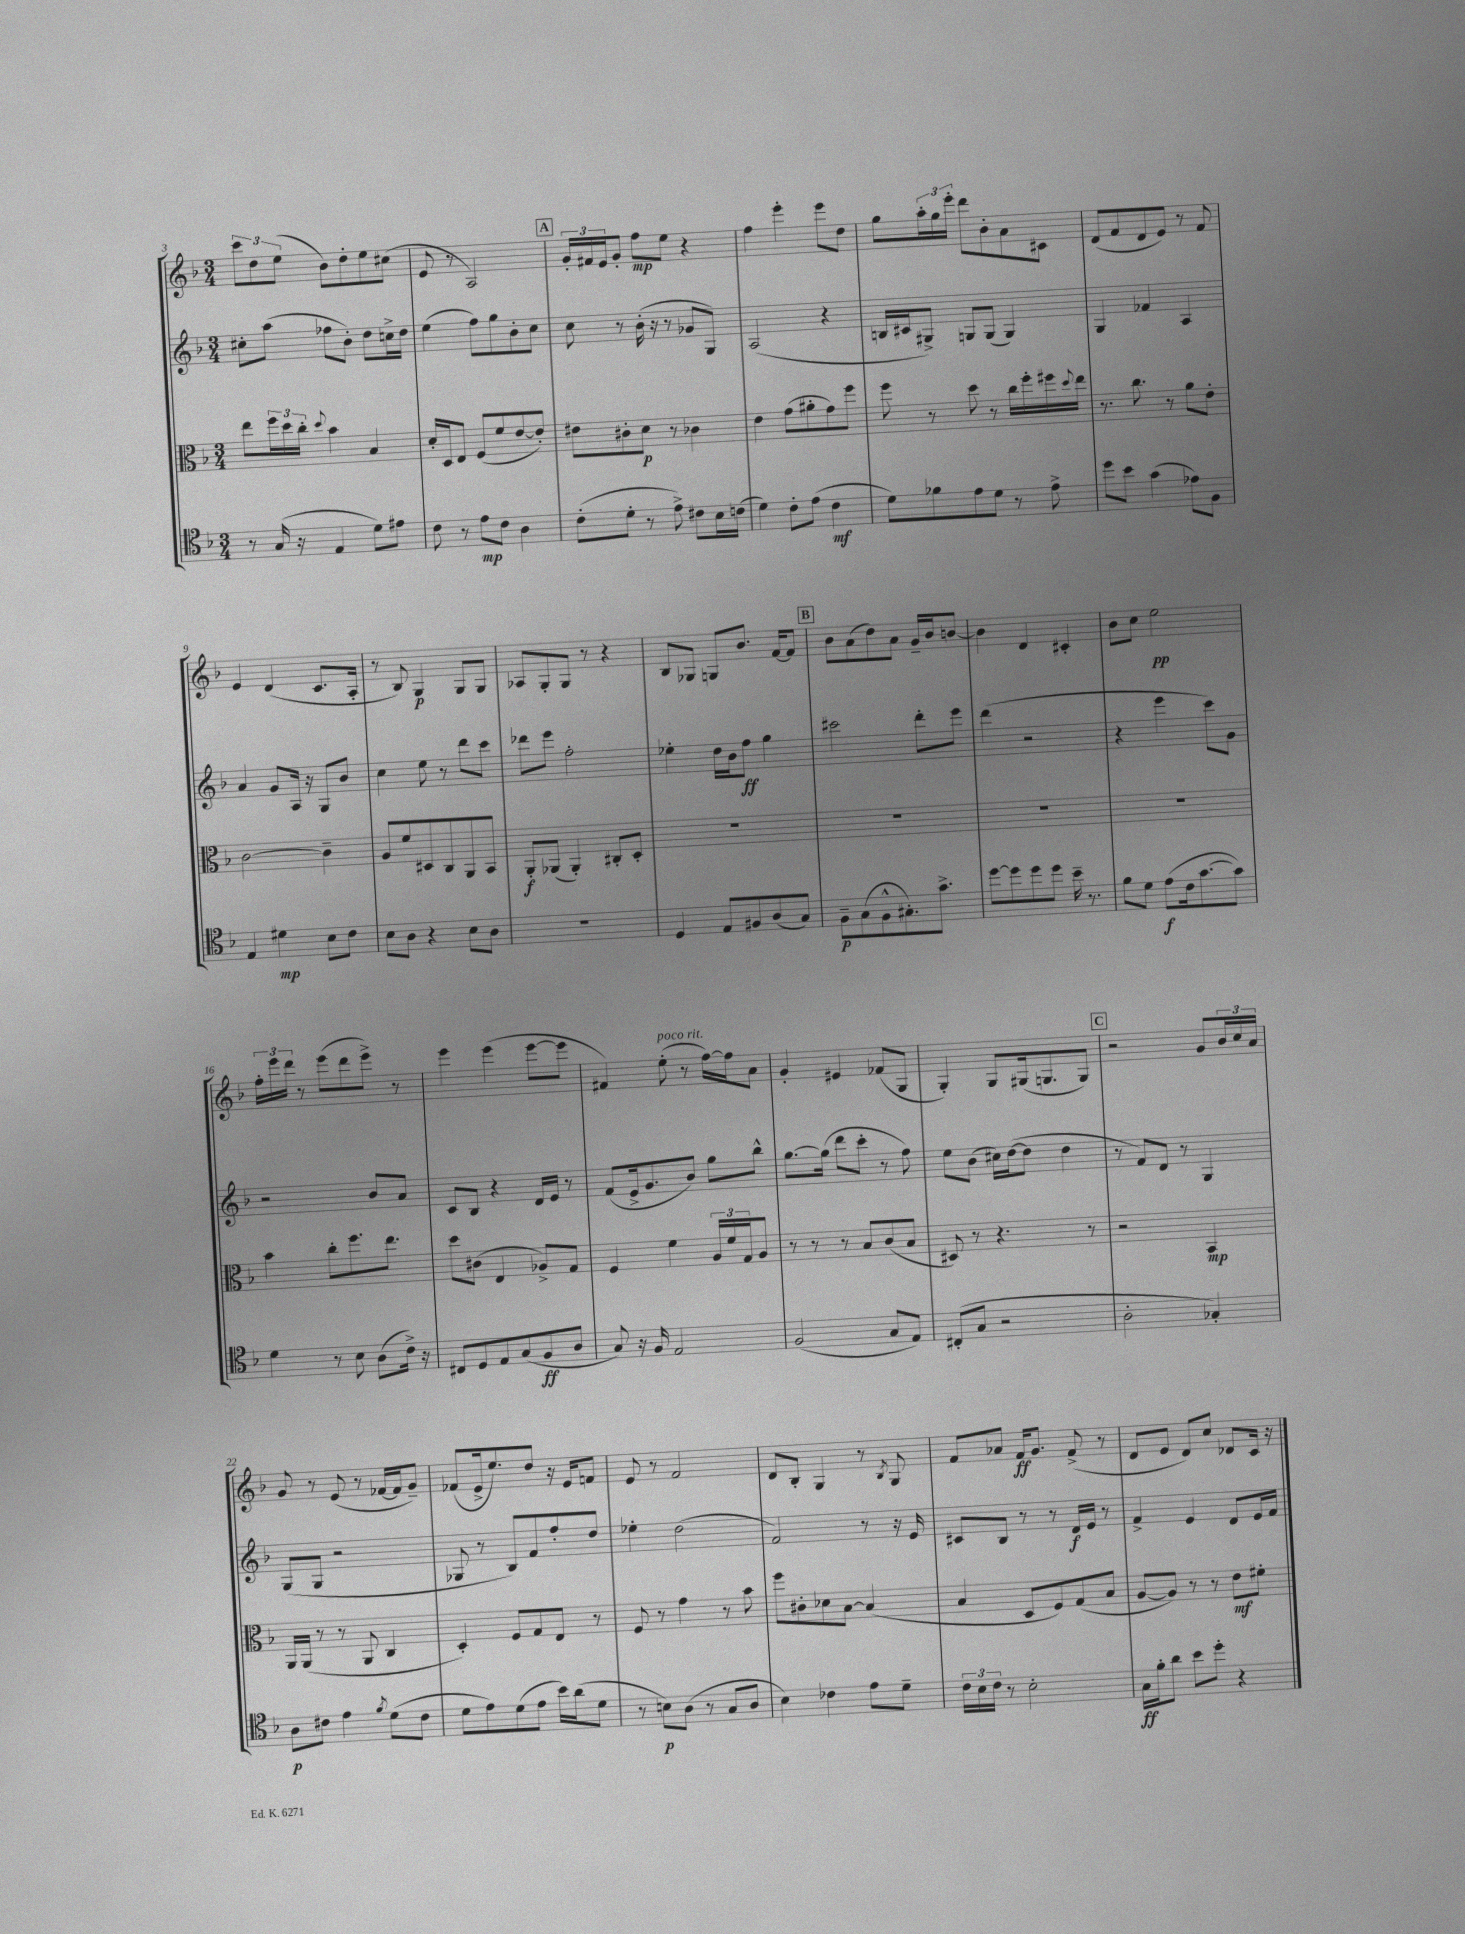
<<
\new StaffGroup <<
\new Staff = "s0" {
    \clef treble \key f \major \numericTimeSignature \time 3/4
    \tuplet 3/2 { c'''8 d''8 e''8( } bes'8) d''8-. e''8 cis''8( |
    e'8 r8 a2) |
    \mark \markup { \box "A" } \tuplet 3/2 { g'16-. fis'16 e'16 } g'8-. f''8\mp e''8 r4 |
    f''4 e'''4-. e'''8 d''8 |
    g''8 \tuplet 3/2 { a''16-. g''16 e'''16-. } d'''8 bes'8-. a'8 cis'8 |
    d'8( f'8 d'8 e'8) r8 f'8 |
    e'4 d'4( c'8. a16-. |
    r8 bes8) g4\p g8 g8 |
    aes8 g8-. g8 r8 r4 |
    bes8 ges8 g8 bes'8. f'16~ f'8 |
    \mark \markup { \box "B" } bes'8 a'8( d''8) a'8 g'16-- bes'16 b'8~ |
    b'4 d'4 cis'4-. |
    bes'8 c''8 e''2\pp |
    \tuplet 3/2 { f''16-. e'''16 d'''16 } r8 e'''8( d'''8 e'''8->) r8 |
    e'''4 e'''4( e'''8~ e'''8 |
    fis'4) e''8-.^\markup { \italic "poco rit." }( r8 f''16~) f''16 a'8 |
    g'4-. eis'4 fes'8( g8 |
    g4-.) g8 gis16( g8. g8) |
    \mark \markup { \box "C" } r2 g'8 \tuplet 3/2 { bes'16 c''16 a'16 } |
    g'8 r8 e'8( r8 fes'16~ fes'16 g'8--) |
    fes'8( e'16-> e''8.) d''8 r16 e'16 f'8 |
    e'8 r8 f'2 |
    d'8 bes8-. g4 r8 \acciaccatura { bes8 } g8 |
    f'8 aes'8 f'16\ff g'8. f'8->( r8 |
    d'8 e'8 d'8) c''8 des'8 c'16 r16 \bar "|." |
}
\new Staff = "s1" {
    \clef treble \key f \major \numericTimeSignature \time 3/4
    cis''8-. a''8( fes''8 bes'8-.) d''8 c''16-> d''16 |
    e''4( f''8) g''8 bes'8-. c''8 |
    \mark \markup { \box "A" } c''8 r8 bes'16-.( r16 r8 ges'8 g8) |
    a2( r4 |
    b16 cis'16 gis8->) g8 g8( g4) |
    g4 fes'4 a4 |
    a'4 g'8 a16 r16 g8 bes'8 |
    c''4 e''8 r8 d'''8 c'''8 |
    des'''8 e'''8 f''2-. |
    ees''4-. d''16 bes'16 f''8\ff g''4 |
    \mark \markup { \box "B" } cis'''2 d'''8-. e'''8 |
    d'''4( r2 |
    r4 e'''4 c'''8) g'8 |
    r2 bes'8 a'8 |
    c'8 bes8 r4 d'16 e'16 r8 |
    f'8( e'16-> g'8. bes'8) g''8 bes''8-^ |
    g''8.~ g''16( d'''8 c'''8-. r8 f''8) |
    e''8 bes'8( cis''16) d''16~( d''8 d''4 |
    \mark \markup { \box "C" } r8 f'8) d'8 r8 g4 |
    g8( g8 r2 |
    ges8 r8 bes8) f'8 f''8-. d''8 |
    ees''4-. d''2( |
    f'2) r8 r16 e'16 |
    cis'8 bes8 r8 r8 d'16\f e'16 r8 |
    f'4-> e'4 d'8 e'16 f'16 \bar "|." |
}
\new Staff = "s2" {
    \clef alto \key f \major \numericTimeSignature \time 3/4
    e''8 \tuplet 3/2 { f''16 d''16 c''16-. } \appoggiatura { d''8 } bes'4 bes4 |
    d'16-. d16 e8 f8( f'8 e'8~ e'8-.) |
    \mark \markup { \box "A" } eis'8 cis'8-. d'8\p r8 ces'4 |
    e'4 g'8( ais'8-. g'8) f''8 |
    f''8 r8 d''8 r8 c''16 f''16-. fis''16 \appoggiatura { d''8 } e''16 |
    r8. c''8. r8 a'8 e'8-. |
    c'2~ c'4-- |
    a8 f'8 dis8 c8 a,8 bes,8 |
    a,8-.\f aes,8( aes,4-.) cis8-. d8-. |
    R2. |
    \mark \markup { \box "B" } R2. |
    R2. |
    R2. |
    bes'4 c''8-. f''8. e''8. |
    d''8 cis'8( e4 aes8->) g8 |
    f4 f'4 \tuplet 3/2 { a16 f'16 g16 } a8 |
    r8 r8 r8 bes8 c'8( bes8 |
    dis8) r8 r4. r8 |
    \mark \markup { \box "C" } r2 bes,4\mp |
    a,16 a,16( r8 r8 a,8 c4 |
    d4-.) f8 g8 e8 r8 |
    f8 r8 g'4 r8 bes'8 |
    f''8 cis'8-. des'8 bes8~ bes4( |
    bes4 d8 f8) g8( bes8 |
    a8~ a8) r8 r8 e'8\mf fis'8-. \bar "|." |
}
\new Staff = "s3" {
    \clef tenor \key f \major \numericTimeSignature \time 3/4
    r8 g16( r16 e4 d'8) eis'8 |
    c'8 r8 e'8\mp c'8 a4 |
    \mark \markup { \box "A" } c'8-.( d'8-. r8 e'8->) cis'8 bes16 c'16( |
    d'4) c'8-. e'8( c'4\mf |
    d'8) fes'8 e'8 d'8 r8 e'8-> |
    d''8 bes'8 g'4( ees'8) f8 |
    e4 dis'4\mp bes8 c'8 |
    bes8 a8 r4 bes8 a8 |
    R2. |
    d4 e8 fis8 a8( g8) |
    \mark \markup { \box "B" } f8--\p g8( f8-^ gis8.-.) g'8.-> |
    d''8~ d''8 d''8 d''8 bes'16-- r8. |
    f'8 d'8 e'8\f( c'16 g'8.~ g'8) |
    d'4 r8 bes8 a8( c'16->) r16 |
    cis8 d8 e8 g8( f8\ff a8 |
    g8) r16 f16 e2 |
    f2( g8 e8) |
    cis8-.( g8 r2 |
    \mark \markup { \box "C" } a2-. ges4-.) |
    a8\p cis'8 e'4 \acciaccatura { f'8 } d'8( cis'8 |
    d'8 e'8) d'8( e'8 bes'16) a'16( d'8 |
    r8 b8\p) a8( r8 g8 a8 |
    bes4) ces'4 e'8 d'8-- |
    \tuplet 3/2 { c'16 bes16 c'16 } r8 bes2-. |
    g16\ff f'16-. a'8 bes'8 d''8-. r4 \bar "|." |
}
>>
>>
\layout { \context { \Score currentBarNumber = #3 } }
